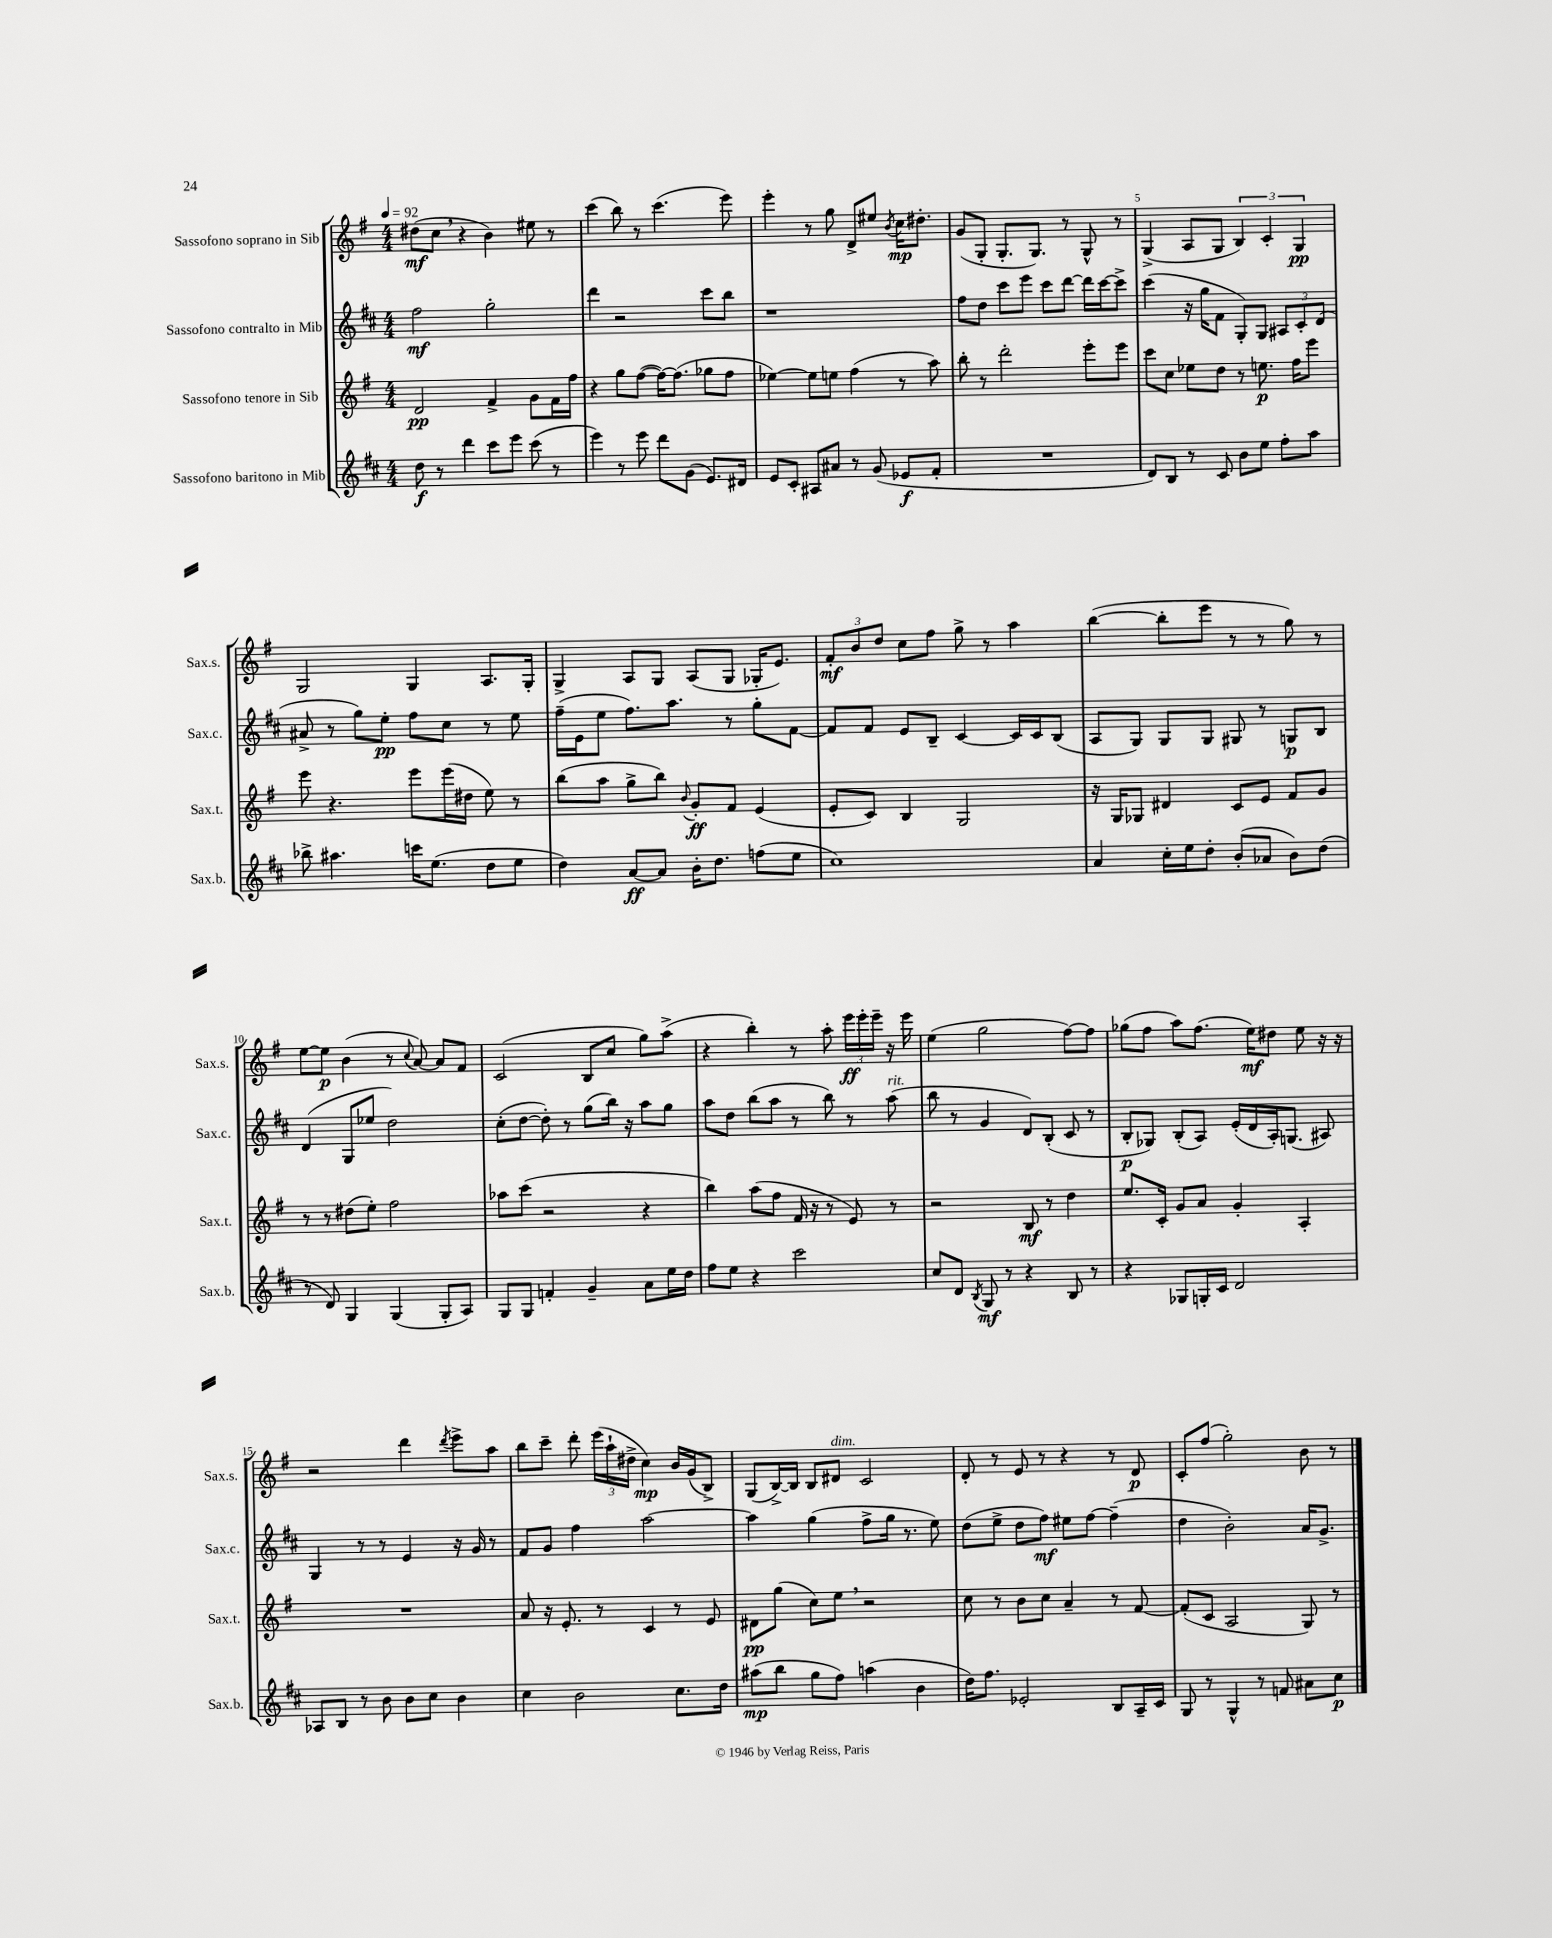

**kern	**dynam	**kern	**dynam	**kern	**dynam	**kern	**dynam
*part4	*part4	*part3	*part3	*part2	*part2	*part1	*part1
*staff4	*staff4	*staff3	*staff3	*staff2	*staff2	*staff1	*staff1
*I"Sassofono baritono in Mib	*	*I"Sassofono tenore in Sib	*	*I"Sassofono contralto in Mib	*	*I"Sassofono soprano in Sib	*
*I'Sax.b.	*	*I'Sax.t.	*	*I'Sax.c.	*	*I'Sax.s.	*
*clefG2	*	*clefG2	*	*clefG2	*	*clefG2	*
*k[f#c#]	*	*k[f#]	*	*k[f#c#]	*	*k[f#]	*
*M4/4	*	*M4/4	*	*M4/4	*	*M4/4	*
*MM92	*	*MM92	*	*MM92	*	*MM92	*
=1	=1	=1	=1	=1	=1	=1	=1
8dd\	f	2d/	pp	2ff#\	mf	(8dd#X\L	mf
8r	.	.	.	.	.	8cc,\J	.
4ddd\	.	.	.	.	.	4r	.
8ccc#\L	.	4f#^/	.	2gg'\	.	4b\)	.
8eee\J	.	.	.	.	.	.	.
(8ccc#\	.	8g\L	.	.	.	8ee#X\	.
8r	.	16f#\L	.	.	.	8r	.
.	.	16ff#\JJ	.	.	.	.	.
=2	=2	=2	=2	=2	=2	=2	=2
4eee\)	.	4r	.	4ddd\	.	(4ccc\	.
8r	.	8gg\L	.	2r	.	8bb\)	.
8eee\	.	([8ff#\J	.	.	.	8r	.
8ddd\L	.	16ff#\KL_)	.	.	.	(4.ccc\	.
.	.	(8.ff#\J]	.	.	.	.	.
(8g\J	.	.	.	.	.	.	.
8.e/L)	.	8gg-X\L	.	8ccc#\L	.	.	.
.	.	8ff#\J	.	8bb\J	.	8eee\)	.
16d#X/Jk	.	.	.	.	.	.	.
=3	=3	=3	=3	=3	=3	=3	=3
8e/L	.	[4ee-X\)	.	1r	.	4eee'\	.
8c#'/J	.	.	.	.	.	.	.
8A#X/L	.	8ee-\L]	.	.	.	8r	.
8a#X/J	.	8een\J	.	.	.	8gg\	.
8r	.	(4ff#\	.	.	.	8d^/L	.
(8g/	.	.	.	.	.	8ee#X/J	.
.	.	.	.	.	.	8qb/	.
8e-X/L	f	8r	.	.	.	16cc\KL	mp
.	.	.	.	.	.	8.dd#X'\J	.
8f#'/J	.	8aa\)	.	.	.	.	.
=4	=4	=4	=4	=4	=4	=4	=4
1r	.	8bb'\	.	8ff#\L	.	(8g/L	.
.	.	8r	.	8dd\J	.	8G'/J	.
.	.	2ddd'\	.	8ccc#\L	.	8.G'/L	.
.	.	.	.	8eee\J	.	.	.
.	.	.	.	.	.	8.G/J)	.
.	.	.	.	8ccc#\L	.	.	.
.	.	.	.	[8ddd\J	.	8r	.
.	.	8eee'\L	.	16ddd\LL]	.	8G^^/	.
.	.	.	.	[16ccc#\J	.	.	.
.	.	8eee\J	.	8ccc#^\J]	.	8r	.
=5	=5	=5	=5	=5	=5	=5	=5
8d/L)	.	8ccc\L	.	(4ccc#\	.	(4G^/	.
8B/J	.	8cc\J	.	.	.	.	.
8r	.	8ee-X\L	.	16r	.	8A/L	.
.	.	.	.	16gg\KL	.	.	.
8c#/	.	8dd\J	.	8f#\J	.	8G/J	.
8b\L	.	8r	.	8G'/L)	.	6B/)	.
8ee\J	.	8.een\	p	8G/J	.	.	.
.	.	.	.	.	.	6c'/	.
8ff#'\L	.	.	.	12A#X/L	.	.	.
.	.	16ff#\KL	.	.	.	.	.
.	.	.	.	12c#'/	.	6G/	pp
8aa\J	.	8eee\J	.	.	.	.	.
.	.	.	.	(12d/J	.	.	.
!!LO:LB:g=z
=6	=6	=6	=6	=6	=6	=6	=6
8bb-X^\	.	8eee\	.	8a#X^/	.	2G/	.
4.aa#X\	.	4.r	.	8r	.	.	.
.	.	.	.	8gg\L)	.	.	.
.	.	.	.	8ee'\J	pp	.	.
16cccn\KL	.	8eee\L	.	8ff#\L	.	4G/	.
(8.ee\J	.	.	.	.	.	.	.
.	.	(16eee\L	.	8cc#\J	.	.	.
.	.	16dd#X\JJ	.	.	.	.	.
8dd\L	.	8ee\)	.	8r	.	8.A/L	.
8ee\J	.	8r	.	8ee\	.	.	.
.	.	.	.	.	.	16G'/Jk	.
=7	=7	=7	=7	=7	=7	=7	=7
4dd\)	.	(8bb\L	.	(16ff#~\LL	.	4G^/	.
.	.	.	.	16e\J	.	.	.
.	.	8aa\J	.	8ee\J	.	.	.
[8a/L	ff	8gg^\L	.	8.ff#\L)	.	8A/L	.
8a/J]	.	8bb\J)	.	.	.	8G/J	.
.	.	.	.	8.aa\J	.	.	.
.	.	8qqb/	.	.	.	.	.
16b'\KL	.	8g'/L	ff	.	.	(8A/L	.
8.dd\J	.	.	.	.	.	.	.
.	.	8f#/J	.	8r	.	8G/J	.
(8ffn\L	.	(4e/	.	8gg'\L	.	16G-X'/KL	.
.	.	.	.	.	.	8.e/J)	.
8ee\J	.	.	.	[8f#\J	.	.	.
=8	=8	=8	=8	=8	=8	=8	=8
1cc#)	.	8e'/L	.	8f#/L]	.	12f#'/L	mf
.	.	.	.	.	.	12b/	.
.	.	8c/J)	.	8f#/J	.	.	.
.	.	.	.	.	.	12dd/J	.
.	.	4B/	.	8e/L	.	8cc\L	.
.	.	.	.	8B~/J	.	8ff#\J	.
.	.	2G/	.	[4c#/	.	8gg^\	.
.	.	.	.	.	.	8r	.
.	.	.	.	16c#/LL]	.	4aa\	.
.	.	.	.	16c#/J	.	.	.
.	.	.	.	(8B/J	.	.	.
=9	=9	=9	=9	=9	=9	=9	=9
4a/	.	16r	.	8A/L	.	([4bb\	.
.	.	16G/KL	.	.	.	.	.
.	.	8G-X/J	.	8G/J)	.	.	.
16cc#'\LL	.	4d#X/	.	8G/L	.	8bb'\L]	.
16ee\J	.	.	.	.	.	.	.
8dd'\J	.	.	.	8G/J	.	8eee\J	.
(8b'/L	.	8c/L	.	8G#X/	.	8r	.
8a-X/J	.	8e/J	.	8r	.	8r	.
8b\L)	.	8f#/L	.	8Gn/L	p	8gg\)	.
(8dd\J	.	8g/J	.	8B/J	.	8r	.
!!LO:LB:g=z
=10	=10	=10	=10	=10	=10	=10	=10
8r	.	8r	.	(4d/	.	[8ee\L	.
8d/)	.	8r	.	.	.	8ee\J]	p
4G/	.	(8dd#X\L	.	8G/L	.	(4b\	.
.	.	8ee'\J)	.	8ee-X/J	.	.	.
(4G/	.	2ff#\	.	2dd\)	.	8r	.
.	.	.	.	.	.	8qqcc/	.
.	.	.	.	.	.	[8a/)	.
8G'/L	.	.	.	.	.	8a/L]	.
8A/J)	.	.	.	.	.	8f#/J	.
=11	=11	=11	=11	=11	=11	=11	=11
8G/L	.	8aa-X\L	.	(8cc#'\L	.	(2c/	.
8G/J	.	(8ccc\J	.	[8dd\J	.	.	.
4fn'/	.	2r	.	8dd'\])	.	.	.
.	.	.	.	8r	.	.	.
4g~/	.	.	.	(8gg\L	.	8B/L	.
.	.	.	.	16bb\Jk)	.	8cc/J	.
.	.	.	.	16r	.	.	.
8a\L	.	4r	.	8aa\L	.	8gg\L)	.
16ee\L	.	.	.	8gg\J	.	(8aa^\J	.
16dd\JJ	.	.	.	.	.	.	.
=12	=12	=12	=12	=12	=12	=12	=12
8ff#\L	.	4bb\)	.	8aa\L	.	4r	.
8ee\J	.	.	.	8dd\J	.	.	.
4r	.	(8aa\L	.	(8bb\L	.	4bb'\)	.
.	.	8ff#\J	.	8aa\J	.	.	.
2ccc#\	.	16f#/	.	8r	.	8r	.
.	.	16r	.	.	.	.	.
.	.	8r	.	8bb\)	.	8aa'\	.
.	.	8e/)	.	8r	.	24eee\LL	ff
.	.	.	.	.	.	24eee'\	.
.	.	.	.	.	.	24eee~\JJ	.
!	!	!	!	!LO:TX:a:i:t=rit.	!	!	!
.	.	8r	.	(8aa\	.	16r	.
.	.	.	.	.	.	16eee\	.
=13	=13	=13	=13	=13	=13	=13	=13
8cc#/L	.	2r	.	8bb\	.	(4ee\	.
8d/J	.	.	.	8r	.	.	.
8qB/	.	.	.	.	.	.	.
8G/	mf	.	.	4g/	.	2gg\	.
8r	.	.	.	.	.	.	.
4r	.	8B/	mf	8d/L)	.	.	.
.	.	8r	.	(8B'/J	.	.	.
8B/	.	4dd\	.	8c#/	.	[8ff#\L)	.
8r	.	.	.	8r	.	8ff#\J]	.
=14	=14	=14	=14	=14	=14	=14	=14
4r	.	8.ee/L	.	8B'/L	p	(8gg-X\L	.
.	.	.	.	8G-X/J)	.	8ff#\J	.
.	.	16c'/Jk	.	.	.	.	.
8G-X/L	.	8g/L	.	(8B'/L	.	8aa\L)	.
16Gn'/L	.	8a/J	.	8A/J)	.	(8.ff#\J	.
16c#/JJ	.	.	.	.	.	.	.
2d/	.	4g'/	.	(16e'/LL	.	.	.
.	.	.	.	16d/	.	16ee\KL)	mf
.	.	.	.	16A'/J)	.	8dd#X\J	.
.	.	.	.	(8.Gn/J	.	.	.
.	.	4A'/	.	.	.	8ee\	.
.	.	.	.	8A#X/)	.	16r	.
.	.	.	.	.	.	16r	.
!!LO:LB:g=z
=15	=15	=15	=15	=15	=15	=15	=15
8A-X/L	.	1r	.	4G/	.	2r	.
8B/J	.	.	.	.	.	.	.
8r	.	.	.	8r	.	.	.
8b\	.	.	.	8r	.	.	.
8b\L	.	.	.	4e/	.	4ddd\	.
8cc#\J	.	.	.	.	.	.	.
.	.	.	.	.	.	8qddd/	.
4b\	.	.	.	16r	.	8eee^\L	.
.	.	.	.	16g/	.	.	.
.	.	.	.	8r	.	8aa\J	.
=16	=16	=16	=16	=16	=16	=16	=16
4cc#\	.	8a/	.	8f#/L	.	8bb\L	.
.	.	16r	.	8g/J	.	8ccc~\J	.
.	.	8.e'/	.	.	.	.	.
2b\	.	.	.	4ff#\	.	8ddd'\	.
.	.	8r	.	.	.	(24eee\LL	.
.	.	.	.	.	.	24aa`\	.
.	.	.	.	.	.	24dd#X^\JJ	.
.	.	4c/	.	[2aa\	.	4cc\)	mp
8.cc#\L	.	8r	.	.	.	16b/LL	.
.	.	.	.	.	.	(16g/J	.
.	.	8e/	.	.	.	8B^/J)	.
16dd\Jk	.	.	.	.	.	.	.
=17	=17	=17	=17	=17	=17	=17	=17
(8aa#X\L	mp	8d#X\L	pp	4aa\]	.	(8G/L	.
8bb\J	.	(8gg\J	.	.	.	[16B^/L)	.
.	.	.	.	.	.	16B/JJ]	.
8gg\L	.	8cc\L)	.	(4gg\	.	8B/L	.
!	!	!	!	!	!	!LO:TX:a:i:t=dim.	!
8ff#\J)	.	8ee,\J	.	.	.	8d#X/J	.
(4aan\	.	2r	.	8ff#^\L	.	2c/	.
.	.	.	.	16gg\Jk	.	.	.
.	.	.	.	8.r	.	.	.
4b\	.	.	.	.	.	.	.
.	.	.	.	8ee\)	.	.	.
=18	=18	=18	=18	=18	=18	=18	=18
16dd\KL)	.	8cc\	.	(8dd\L	.	8d'/	.
8.ff#\J	.	.	.	.	.	.	.
.	.	8r	.	8ee^\J	.	8r	.
2e-X'/	.	8b\L	.	8dd\L	.	8e/	.
.	.	8cc\J	.	8ff#\J)	mf	8r	.
.	.	4a~/	.	8ee#X\L	.	4r	.
.	.	.	.	[8ff#\J	.	.	.
8B/L	.	8r	.	(4ff#~\]	.	8r	.
16A~/L	.	[8f#/	.	.	.	8d/	p
16c#/JJ	.	.	.	.	.	.	.
=19	=19	=19	=19	=19	=19	=19	=19
8G/	.	(8f#'/L]	.	4dd\	.	8c'/L	.
8r	.	8c/J	.	.	.	(8ff#/J	.
4G^^/	.	2A/	.	2b'\)	.	2gg'\)	.
8r	.	.	.	.	.	.	.
8fn/	.	.	.	.	.	.	.
8a#X\L	.	8G/)	.	16a/KL	.	8b\	.
.	.	.	.	8.g^/J	.	.	.
8cc#\J	p	8r	.	.	.	8r	.
==	==	==	==	==	==	==	==
*-	*-	*-	*-	*-	*-	*-	*-
